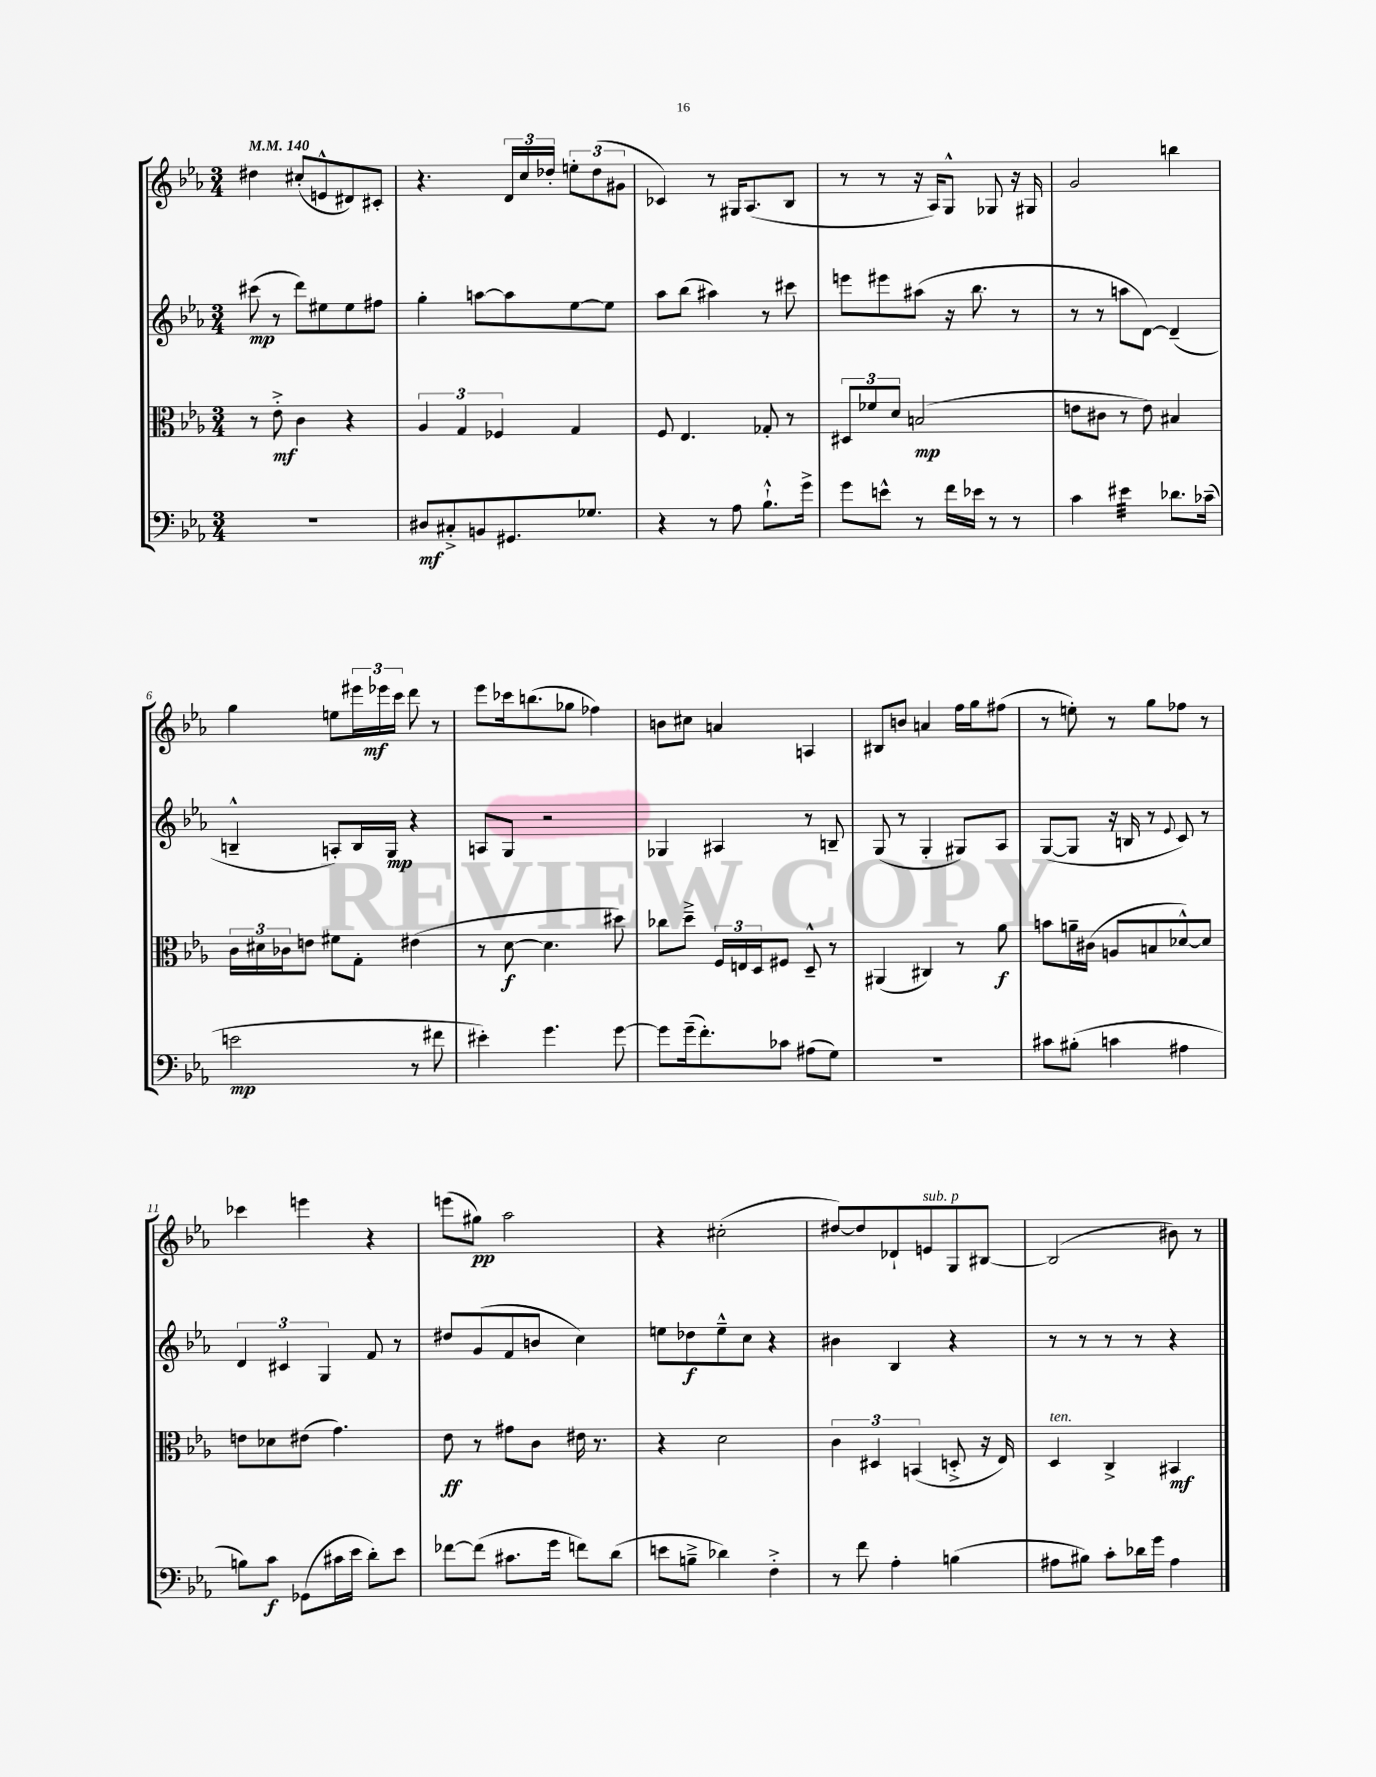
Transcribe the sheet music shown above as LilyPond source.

<<
\new StaffGroup <<
\new Staff = "s0" {
    \clef treble \key ees \major \numericTimeSignature \time 3/4 \tempo 4 = 140
    dis''4 cis''8-.( e'8-^ dis'8) cis'8-. |
    r4. \tuplet 3/2 { d'16 c''16 des''16-. } \tuplet 3/2 { e''8-. des''8( gis'8 } |
    ces'4) r8 gis16 aes8.( bes8 |
    r8 r8 r16 aes16) g8-^ ges8 r16 gis16 |
    g'2 b''4 |
    g''4 e''8 \tuplet 3/2 { eis'''16 ees'''16\mf c'''16 } d'''8 r8 |
    ees'''8 ces'''16 b''8.( ges''8 fes''4) |
    b'8 cis''8 a'4 a4 |
    bis8 b'8 a'4 f''16 g''16 fis''8( |
    r8 e''8-.) r8 g''8 fes''8 r8 |
    ces'''4 e'''4 r4 |
    e'''8( gis''8\pp) aes''2 |
    r4 cis''2-.( |
    dis''8~) dis''8 des'8-! e'8^\markup { \italic "sub. p" } g8 bis8~ |
    bis2( bis'8) r8 \bar "|." |
}
\new Staff = "s1" {
    \clef treble \key ees \major \numericTimeSignature \time 3/4
    cis'''8\mp( r8 d'''8) eis''8 eis''8 fis''8 |
    g''4-. a''8~ a''8 ees''8~ ees''8 |
    aes''8 bes''8( ais''4) r8 cis'''8 |
    e'''8 eis'''8 ais''8( r16 bes''8. r8 |
    r8 r8 a''8 d'8~) d'4--( |
    b4---^ a8-.) b16 g16\mp r4 |
    a8 g8 r2 |
    ges4 ais4 r8 b8-- |
    g8( r8 g4-. gis8) aes8 |
    g8~( g8 r16 b16 r8 \appoggiatura { ees'8 } c'8) r8 |
    \tuplet 3/2 { d'4 cis'4 g4 } f'8 r8 |
    dis''8 g'8( f'8 b'8 c''4) |
    e''8 des''8\f e''8---^ c''8 r4 |
    bis'4 bes4 r4 |
    r8 r8 r8 r8 r4 \bar "|." |
}
\new Staff = "s2" {
    \clef alto \key ees \major \numericTimeSignature \time 3/4
    r8 ees'8-.->\mf c'4 r4 |
    \tuplet 3/2 { aes4 g4 fes4 } g4 |
    f8 ees4. ges8-. r8 |
    \tuplet 3/2 { dis8 fes'8 d'8 } b2\mp( |
    e'8 cis'8 r8 e'8) bis4 |
    \tuplet 3/2 { c'16 dis'16 ces'16 } e'8 fis'8 g8-. eis'4( |
    r8 d'8~\f d'4. dis''8) |
    ces''8 d''8---> \tuplet 3/2 { f16 e16 d16 } fis8 d8---^ r8 |
    ais,4( cis4) r8 aes'8\f |
    b'8 a'16-- cis'16( a8 b8 des'8~-^) des'8 |
    e'8 des'8 eis'8( g'4.) |
    ees'8\ff r8 gis'8 c'8 eis'16 r8. |
    r4 d'2 |
    \tuplet 3/2 { c'4 dis4 b,4( } d8-.-> r16 ees16) |
    d4^\markup { \italic "ten." } c4-> bis,4\mf \bar "|." |
}
\new Staff = "s3" {
    \clef bass \key ees \major \numericTimeSignature \time 3/4
    R2. |
    dis8\mf cis8-.-> b,8 gis,8. ges8. |
    r4 r8 aes8 bes8.-!-^ g'16-> |
    g'8 e'8-^ r8 f'16 ees'16 r8 r8 |
    c'4 eis'4:32 des'8. ces'16--( |
    e'2\mp r8 fis'8 |
    eis'4-.) g'4. g'8~ |
    g'8 g'16--( f'8.-.) ces'8 ais8( g8) |
    R2. |
    cis'8 bis8-.( c'4 ais4 |
    b8) c'8\f ges,8( cis'16 ees'16 d'8-.) ees'8 |
    fes'8~ fes'8( cis'8. g'16 f'8) d'8( |
    e'8 b8---> des'4) f4-.-> |
    r8 f'8 aes4-. b4( |
    ais8 bis8) c'8-. des'16 g'16 ais4 \bar "|." |
}
>>
>>
